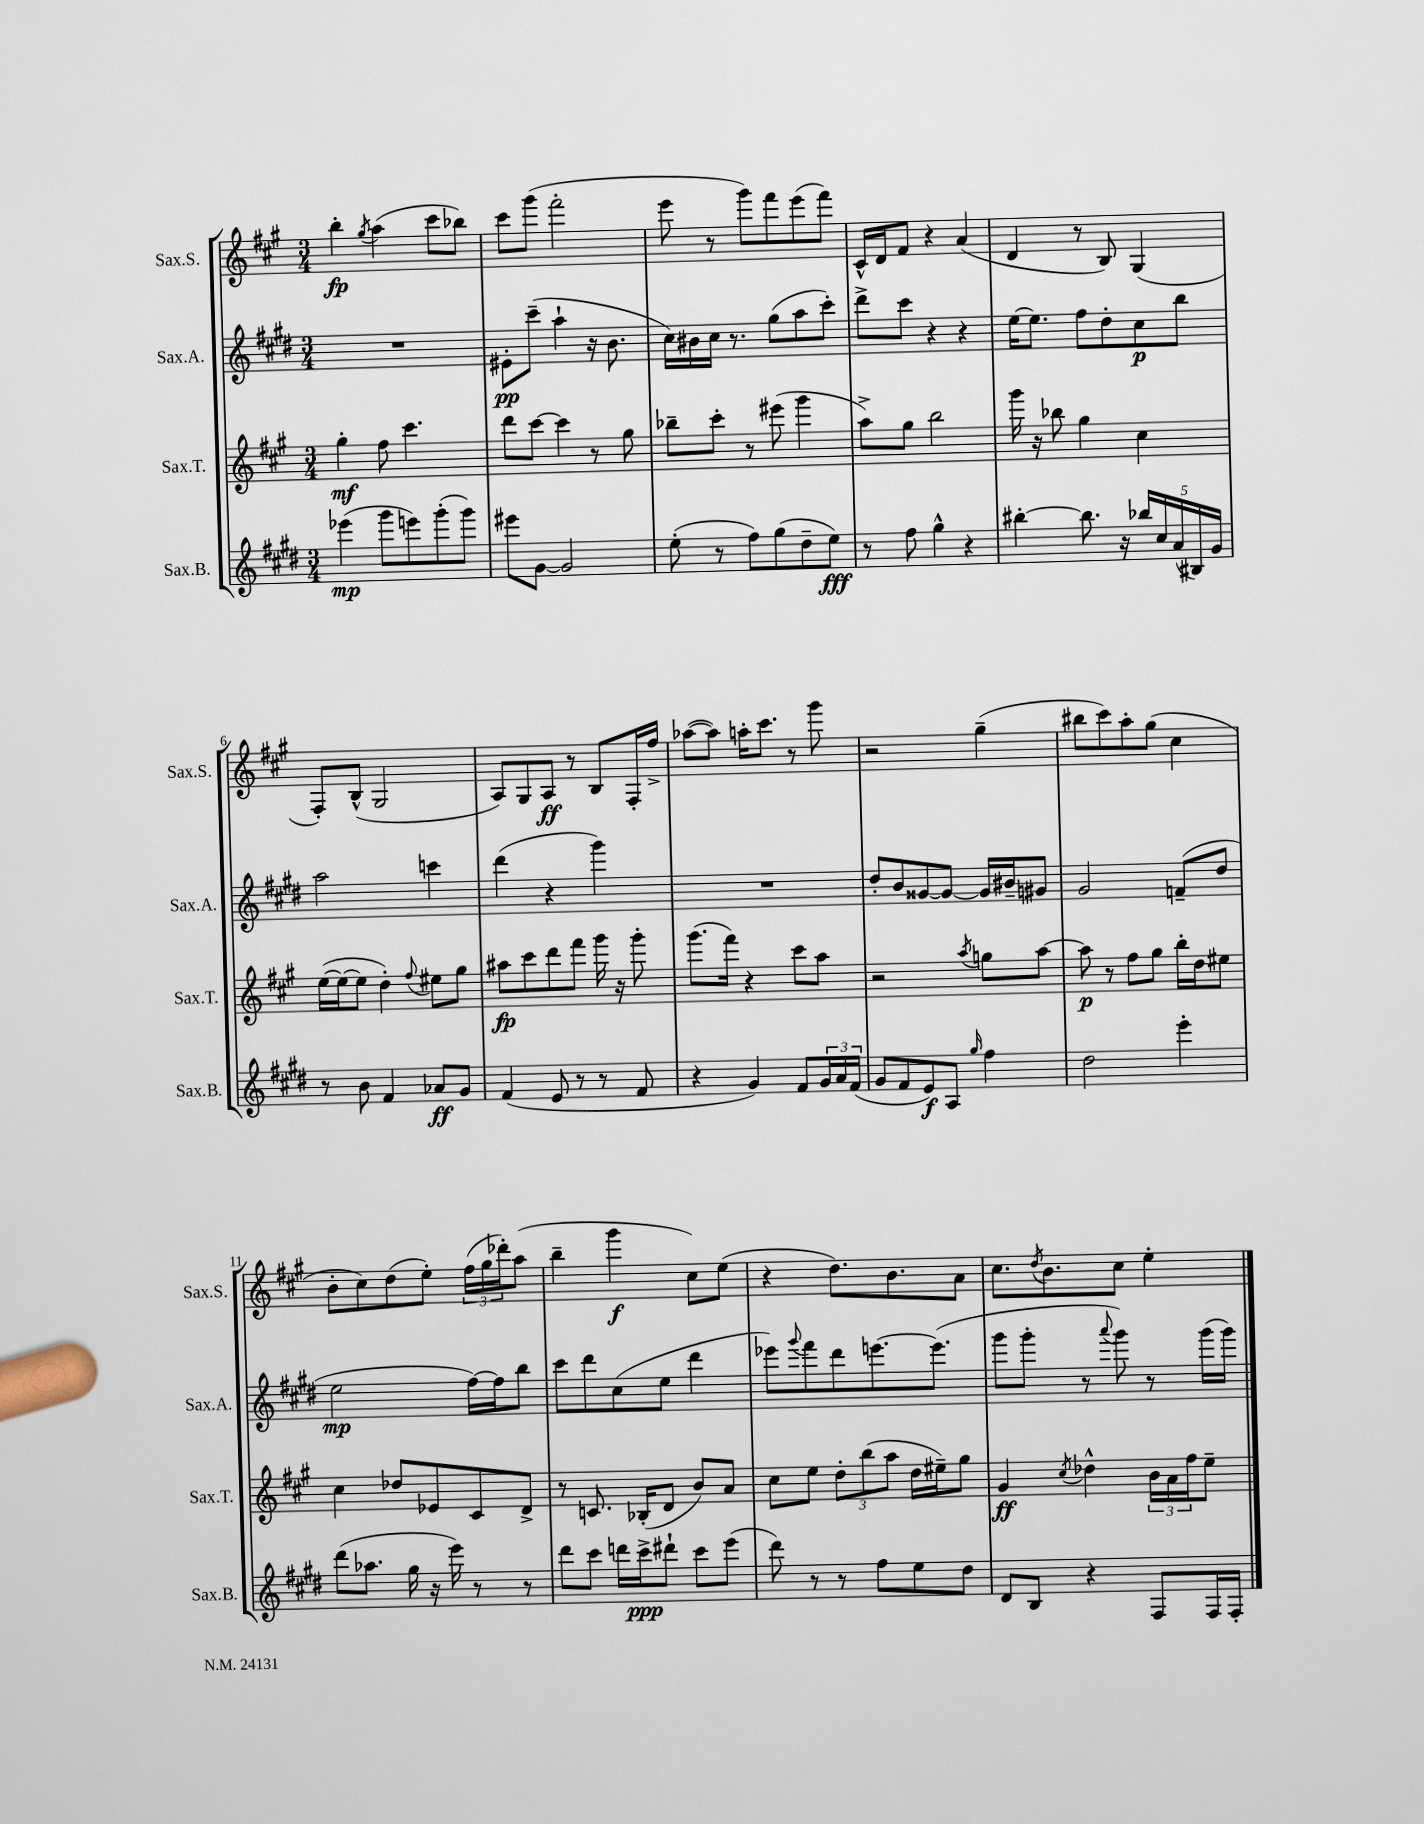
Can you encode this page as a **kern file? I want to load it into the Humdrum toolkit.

**kern	**kern	**kern	**kern
*staff4	*staff3	*staff2	*staff1
*clefG2	*clefG2	*clefG2	*clefG2
*k[f#c#g#d#]	*k[f#c#g#]	*k[f#c#g#d#]	*k[f#c#g#]
*M3/4	*M3/4	*M3/4	*M3/4
(4eee-\	4gg#'\	2.r	4bb'\
.	.	.	8qgg#/
8ggg#\L	8ff#\	.	(4aa\
8eee\)	4.ccc#\	.	.
(8ggg#'\	.	.	8ccc#\L
8ggg#\J)	.	.	8bb-\J)
=	=	=	=
8eee#\L	8ddd\L	8e#'\L	8ccc#\L
[8g#\J	[8ccc#\J	(8ccc#~\J	(8ggg#\J
2g#/]	4ccc#\]	4aa`\	2fff#'\
.	8r	16r	.
.	.	8.b\	.
.	8gg#\	.	.
=	=	=	=
(8ee'\	8bb-~\L	16cc#\LL)	8eee\
.	.	16b#\	.
8r	8ccc#'\J	16cc#\JJ	8r
.	.	8.r	.
8ff#\L)	8r	.	8ggg#\L)
(8gg#\	(8eee#\	(8gg#\L	8fff#\
8dd#~\	4ggg#\	8aa\	(8eee\
8ee\J)	.	8ccc#'\J)	8fff#\J)
=	=	=	=
8r	8aa^\L)	8ddd#^\L	16c#^^/LL
.	.	.	16d/J
8ff#\	8gg#\J	8ccc#\J	8f#/J
4gg#^^\	2bb\	4r	4r
4r	.	4r	(4a/
=	=	=	=
[4bb#'\	16ggg#\	[16ee\LK	4d/
.	16r	8.ee\]J	.
.	8bb-\	.	.
8.bb#\]	4gg#\	8ff#\L	8r
.	.	8dd#'\	8B/)
16r	.	.	.
20bb-/LL	4cc#\	8cc#\	(4G#/
20cc#/	.	.	.
(20a/	.	.	.
.	.	8bb\J	.
20B#/)	.	.	.
20g#/JJ	.	.	.
=	=	=	=
8r	([16ee\LL	2aa\	8F#'/L)
.	16ee\_J	.	.
8b\	8ee\]J	.	(8B^^/J
4f#/	4dd'\)	.	2G#/
.	8qqff#/	.	.
8a-/L	8ee#\L	4ccc\	.
8g#/J	8gg#\J	.	.
=	=	=	=
(4f#/	8aa#\L	(4ddd#\	8A/L)
.	8ccc#\	.	8G#/
8e/	8ddd\	4r	8A/J
8r	8fff#\J	.	8r
8r	16ggg#\	4ggg#\)	8B/L
.	16r	.	.
8f#/	8ggg#'\	.	16F#'/L
.	.	.	16ff#^/JJ
=	=	=	=
4r	(8.ggg#\L	2.r	([8aa-\L
.	.	.	8aa-\]J)
.	16fff#\Jk)	.	.
4g#/)	4r	.	16aa'\LK
.	.	.	8.ccc#\J
8f#/L	8ccc#\L	.	8r
24g#/L	8aa\J	.	8ggg#\
24a/	.	.	.
(24f#/JJ	.	.	.
=	=	=	=
8g#/L	2r	8dd#'/L	2r
8f#/	.	8b/	.
8e/)	.	[8g##/	.
8A/J	.	8g##/_J	.
16qqgg#/	8qaa/	.	.
4ff#\	8gg\L	16g##/]LL	(4gg#~\
.	.	16b#~/J	.
.	[8aa\J	8g#/J	.
=	=	=	=
2dd#\	8aa\]	2g#/	8bb#\L
.	8r	.	8ccc#\)
.	8ff#\L	.	8aa'\
.	8gg#\J	.	(8gg#\J
4eee'\	16bb'\LL	(8f~/L	4cc#\
.	16dd\J	.	.
.	8ee#\J	8dd#/J	.
=	=	=	=
(8ddd#\L	4cc#\	2ee\	8b'\L
8.aa-\J	.	.	8cc#\)
.	8dd-/L	.	(8dd\
16gg#\	.	.	.
16r	8e-/	.	8ee'\J)
16eee\)	.	.	.
8r	8c#/	[16ff#\LL)	(24ff#\LL
.	.	.	24gg#\
.	.	16ff#\]J	.
.	.	.	24ddd-'\J)
8r	8d^/J	8bb\J	(8aa\J
=	=	=	=
8ddd#\L	8r	8ccc#\L	4bb~\
8ccc#\J	8.c/	8ddd#\	.
16ddd\LL	.	(8cc#\	4ggg#\
16ccc#^\J	(16B-'/LK	.	.
8ddd#`\J	8d/J	8ee\J	.
8ccc#\L	8b/L)	4ddd#\	8cc#\L)
(8eee\J	8a/J	.	(8ee\J
=	=	=	=
8ddd#\)	8cc#\L	8eee-\L)	4r
.	.	8qqggg#/	.
8r	8ee\J	8fff#\	.
8r	12dd'\L	8ddd#\	8.dd\L)
.	(12bb\	.	.
8ff#\L	.	[8.eee\	.
.	12aa\J	.	.
.	.	.	8.b\
8ee\	16dd\LL	.	.
.	16ee#~\J)	(8.eee\]J	.
8dd#\J	8gg#\J	.	8a\J
=	=	=	=
8d#/L	4g#/	8ggg#\L	8.cc#\L
8B/J	.	8ggg#'\J	.
.	.	.	8qdd/
.	.	.	8.b\
.	8qcc#/	.	.
4r	4dd-^^\	8r	.
.	.	8qqaaa/	.
.	.	8ggg#\)	8cc#\J
8F#/L	24b\LL	8r	4ee'\
.	24a\	.	.
.	24ff#\J	.	.
16F#/L	8ee~\J	(16ggg#\LL	.
16F#'/JJ	.	16ggg#\JJ)	.
==	==	==	==
*-	*-	*-	*-
